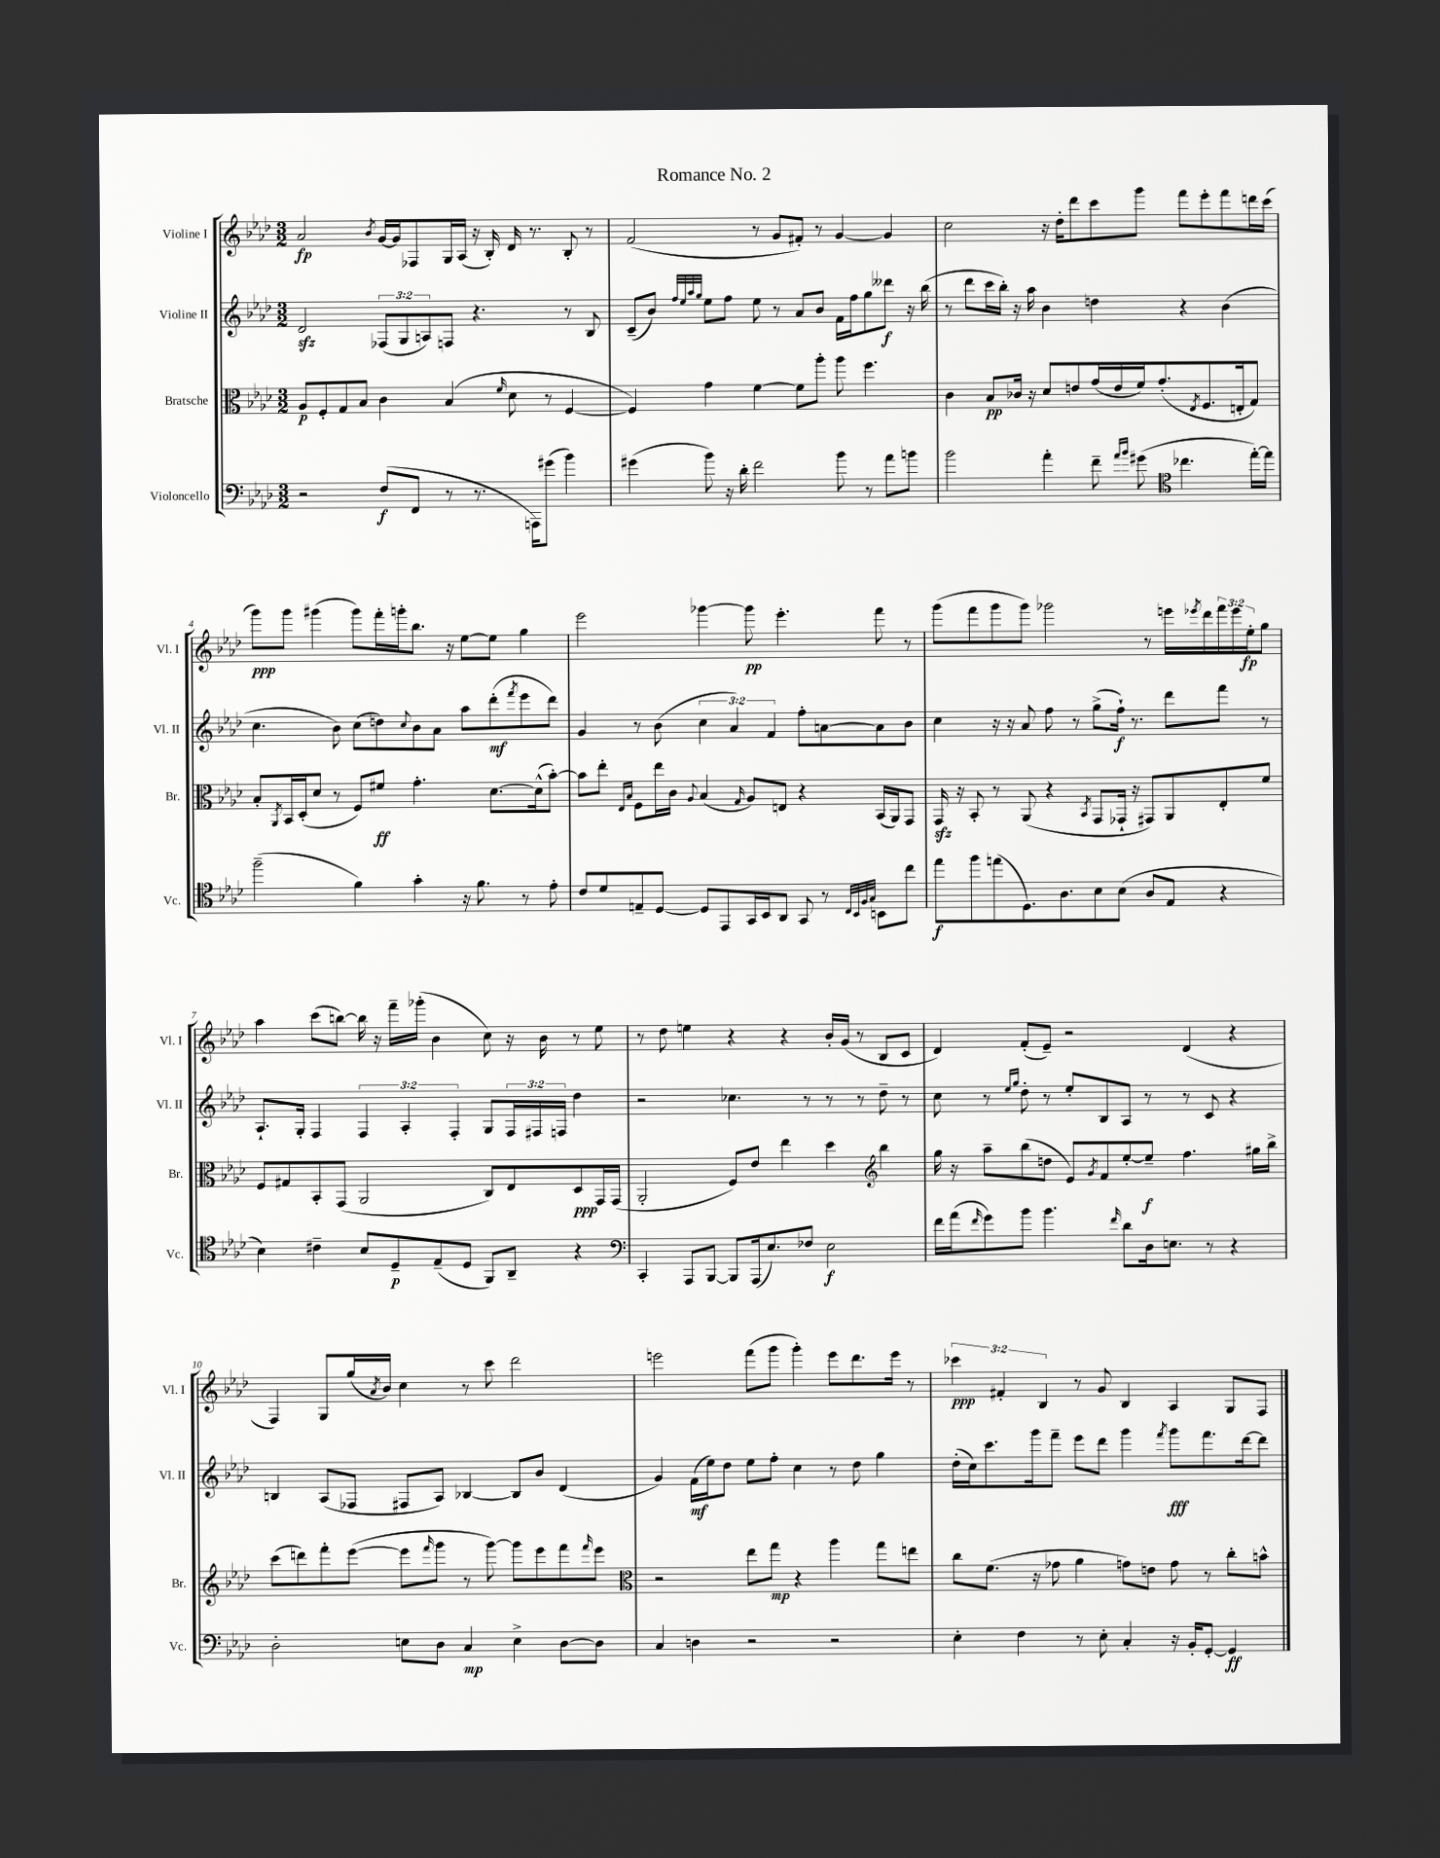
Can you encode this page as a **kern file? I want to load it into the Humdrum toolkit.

**kern	**kern	**kern	**kern
*staff4	*staff3	*staff2	*staff1
*clefF4	*clefC3	*clefG2	*clefG2
*k[b-e-a-d-]	*k[b-e-a-d-]	*k[b-e-a-d-]	*k[b-e-a-d-]
*M3/2	*M3/2	*M3/2	*M3/2
2r	8A-/L	2d-/	2a-/
.	8F'/	.	.
.	8G/	.	.
.	8B-/J	.	.
.	.	.	8qb-/
(8F/L	4c\	(12F-/L	[16g/LL
.	.	.	16g/]J
.	.	12G/	.
8FF/J	.	.	8F-/
.	.	12A/)	.
8r	(4B-/	8F/J	16G/L
.	.	.	(16A-/JJ
8.r	.	4.r	16r
.	.	.	16B-'/)
.	16qqf/	.	.
.	8d-\	.	16d-/
16AAA\LK)	.	.	8.r
(8g#\J	8r	.	.
4b-\)	[4F/	8r	8B-'/
.	.	8B-/	8r
=	=	=	=
(4g#\	4F/])	(8c~/L	(2f/
.	.	8b-/J)	.
.	.	32qqff/LLL	.
.	.	32qqee-/	.
.	.	32qqaa-/	.
.	.	32qqgg/JJJ	.
8b-\)	4g\	8ee-\L	.
16r	.	8ff\J	.
16d-'\	.	.	.
2f\	[4f\	8ee-\	8r
.	.	8r	8g/L
.	8f\]L	8a-/L	8f#'/J)
.	8aa-'\J	8b-/J	8r
8b-\	8aa-\	16f\LL	[4g/
.	.	16ff\J	.
8r	4.ff\	8gg\	.
8a-\L	.	8ddd--\J	4g/]
8b\J	.	16r	.
.	.	(16bb-\	.
=	=	=	=
2b-\	4c\	8r	2cc\
.	.	8ddd-\L	.
.	8B-/L	16ccc\L	.
.	.	16bb-'\JJ)	.
.	16c-/Jk	16r	.
.	16r	16aa-\	.
4a-'\	8d-/L	4b-\	16r
.	.	.	16dd-'\LK
.	8e/	.	8ddd-\
8f~\	(16g/L	4dd\	8ccc\
.	16e/	.	.
16qqa-/LL	.	.	.
16qqb-/JJ	.	.	.
(8g#\	16f/J)	.	8ggg\J
.	(8.g'/	.	.
*clefC4	*	*	*
4.cc-\	.	4r	8fff\L
.	8qE-/	.	.
.	8.F/	.	8eee-'\
.	.	(4b-\	8fff\
.	16E'/k	.	.
[16ee-'\LL)	8G/J)	.	16ddd\L
16ee-\]JJ	.	.	(16ccc\JJ
=	=	=	=
(2ff~\	8B-'/L	4.cc\	8ggg\L)
.	8qAA-/	.	.
.	16BB-/L	.	8ggg\J
.	(16D-'/J	.	.
.	8d-/J	.	(4ggg#\
.	8r	8b-\)	.
4f\)	8F/L)	(8cc\L	8ggg#\L)
.	8f#/J	8dd\)	16fff'\L
.	.	.	16ggg'\J
.	.	8qqcc/	.
4g'\	4.g'\	8b-\	8.bb-\J
.	.	8a-\J	.
.	.	.	16r
16r	.	8aa-\L	[8ee-\L
8.f\	.	.	.
.	[8.d-\L	(8ddd-'\	8ee-\]J
.	.	8qfff/	.
8r	.	8eee-\	4gg\
.	(16d-^^\]k	.	.
8e-'\	[8b-'\J)	8ddd-\J)	.
=	=	=	=
8c/L	8b-\]L	4g/	2eee-\
8d-/	8ee-'\J	.	.
.	16qqE-/LL	.	.
.	16qqB-/JJ	.	.
8E~/	8F\L	8r	.
[8D-/J	16ee-\L	(8b-\	.
.	16c\JJ	.	.
.	8qqA-/	.	.
8D-/]L	(4B-/	6cc\	[4ggg-\
8EE-/	.	.	.
.	.	6a-/)	.
.	16qqG/	.	.
16GG/L	8A-/L)	.	8ggg-\]
16BB-/J	.	.	.
.	.	6f/	.
8AA-/J	8E/J	.	4.eee-'\
8GG/	4r	8ff'\L	.
8r	.	[8a\	.
32qqC/LLL	.	.	.
32qqBB-/	.	.	.
32qqF/	.	.	.
32qqG/JJJ	.	.	.
8BB\L	(16BB-/LL	8a\]	8fff\
.	16AA-/J)	.	.
8cc\J	8GG/J	8b-\J	8r
=	=	=	=
8ee-\L	16GG/	4cc\	(8ggg\L
.	16r	.	.
8ff\	8BB-'/	.	8fff\
(8ee\	8r	16r	8ggg\
.	.	16r	.
8.D-\)	(8AA-/	8a-/	8ggg\J)
.	4r	8ff\	2ggg-\
8.A-\	.	.	.
.	.	8r	.
.	8qBB-/	.	.
8B-\	8GG/L	(8gg^\L	.
(8B-\J	16GG-`/Jk	16ff`\Jk)	.
.	16r	8.r	.
8A-/L	8GG#/L)	.	8r
8E-/J	8AA-/	8ddd-\L	16eee\LL
.	.	.	8qeee-/
.	.	.	16ddd-\
4r	8E-'/	8fff\J	24fff\
.	.	.	24eee-\
.	.	.	24ee-'\J
.	8f/J	8r	8gg\J
=	=	=	=
4B-\)	8F/L	8.A-`/L	4aa-\
.	8G#/	.	.
.	.	16G'/Jk	.
4c#~\	8BB-'/	4F/	(8ccc\L
.	(8GG/J	.	[8bb\J)
8B-/L	2AA-/	6F/	16bb\]
.	.	.	16r
8D-~/	.	.	16fff~\LL
.	.	6A-'/	.
.	.	.	(16ggg-'\JJ
(8E-~/	.	.	4b-\
.	.	6F'/	.
8D-/J	.	.	.
8FF/L)	8C/L)	8G/L	8cc\)
8AA-~/J	8E-/	24F/L	16r
.	.	24F#/	.
.	.	.	16b-\
.	.	24F/JJ	.
4r	8D-/	4dd-\	8r
.	16GG/L	.	8ee-\
.	(16GG/JJ	.	.
=	=	=	=
*clefF4	*	*	*
4CC'/	2AA-'/	2r	8r
.	.	.	8dd-\
8AAA-/L	.	.	4ee\
[8BBB-/J	.	.	.
8BBB-/]L	8F/L)	4.cc-\	4r
(16AAA-/k	8e-/J	.	.
8.E-/)	.	.	.
.	4ee-\	.	4r
8F-/J	.	8r	.
2E-\	4dd-\	8r	16b-'/LL
.	.	.	(16g/JJ
.	.	8r	8r
*	*clefG2	*	*
.	4bb-\	8dd-~\	8B-/L
.	.	8r	8c/J
=	=	=	=
16f\LL	16gg\	8cc\	4d-/)
(16a-\J	16r	.	.
16qqf/	.	.	.
8g\)	8aa-~\L	8r	.
.	.	16qqee-/LL	.
.	.	16qqgg/JJ	.
8b-\J	(8bb-\	8dd-'\	(8f'/L
4.b-\	8dd\J	8r	8e-~/J)
.	8e-/L)	8ee-'/L	2r
.	8qg/	.	.
.	8f/	8B-/	.
16qqf/	.	.	.
8d-\L	[8ee-'/	8A-/J	.
16D-\k	8ee-~/]J	8r	.
8.E\J	.	.	.
.	4.ff\	8r	(4d-/
8r	.	8c/	.
4r	.	4r	4r
.	16gg#\LL	.	.
.	16bb-^\JJ	.	.
=	=	=	=
2D-'\	(8ccc\L	4B/	4F/)
.	8ddd\)	.	.
.	8fff'\	(8A-/L	8G/L
.	([8eee-\J	8F-/J	(16gg/L
.	.	.	8qa-/
.	.	.	16b-/JJ)
8E\L	8eee-\]L	8F#/L	4cc\
.	16qqfff/	.	.
8D-\J	8ggg\J	8A-/J)	.
4C/	8r	[4B-/	8r
.	[8ggg\)	.	8ccc\
4E^\	8ggg\]L	8B-/]L	2ddd-\
.	8eee-\	8b-/J	.
[8D-\L	8fff\	(4d-/	.
.	16qqfff/	.	.
8D-\]J	8eee-\J	.	.
=	=	=	=
*	*clefC3	*	*
4C/	2r	4g/)	2eee\
4D\	.	(16f\LL	.
.	.	16ee-\J)	.
.	.	8dd-\J	.
2r	8ee-\L	8ee-\L	(8fff\L
.	8gg\J	8ff'\J	8ggg\J
.	4r	4cc\	4ggg'\)
2r	4aa-\	8r	8eee\L
.	.	8dd-\	8.ddd-\
.	8gg\L	4gg\	.
.	.	.	16eee\Jk
.	8ee\J	.	8r
=	=	=	=
4E-'\	8cc\L	(16dd-'\LL	6ccc-\
.	.	16cc\J)	.
.	(8.f\J	8.ccc\	.
.	.	.	6f#'/
4F\	.	.	.
.	16r	16ggg\k	.
.	.	.	6B-/
.	8g-\	8fff~\J	.
8r	4a-\	8eee-\L	8r
8E-'\	.	8ddd-\J	8g/
4C'/	8g\L)	4ggg\	4B-/
.	8e\J	.	.
.	.	8qfff/	.
16r	8g\	8ggg\L	4A-/
16BB-'/LK	.	.	.
[8GG'/J	8r	8.fff\	.
4GG/]	8cc'\L	.	8G/L
.	.	[16ddd-\k	.
.	8b^^\J	8ddd-\]J	8F/J
==	==	==	==
*-	*-	*-	*-
